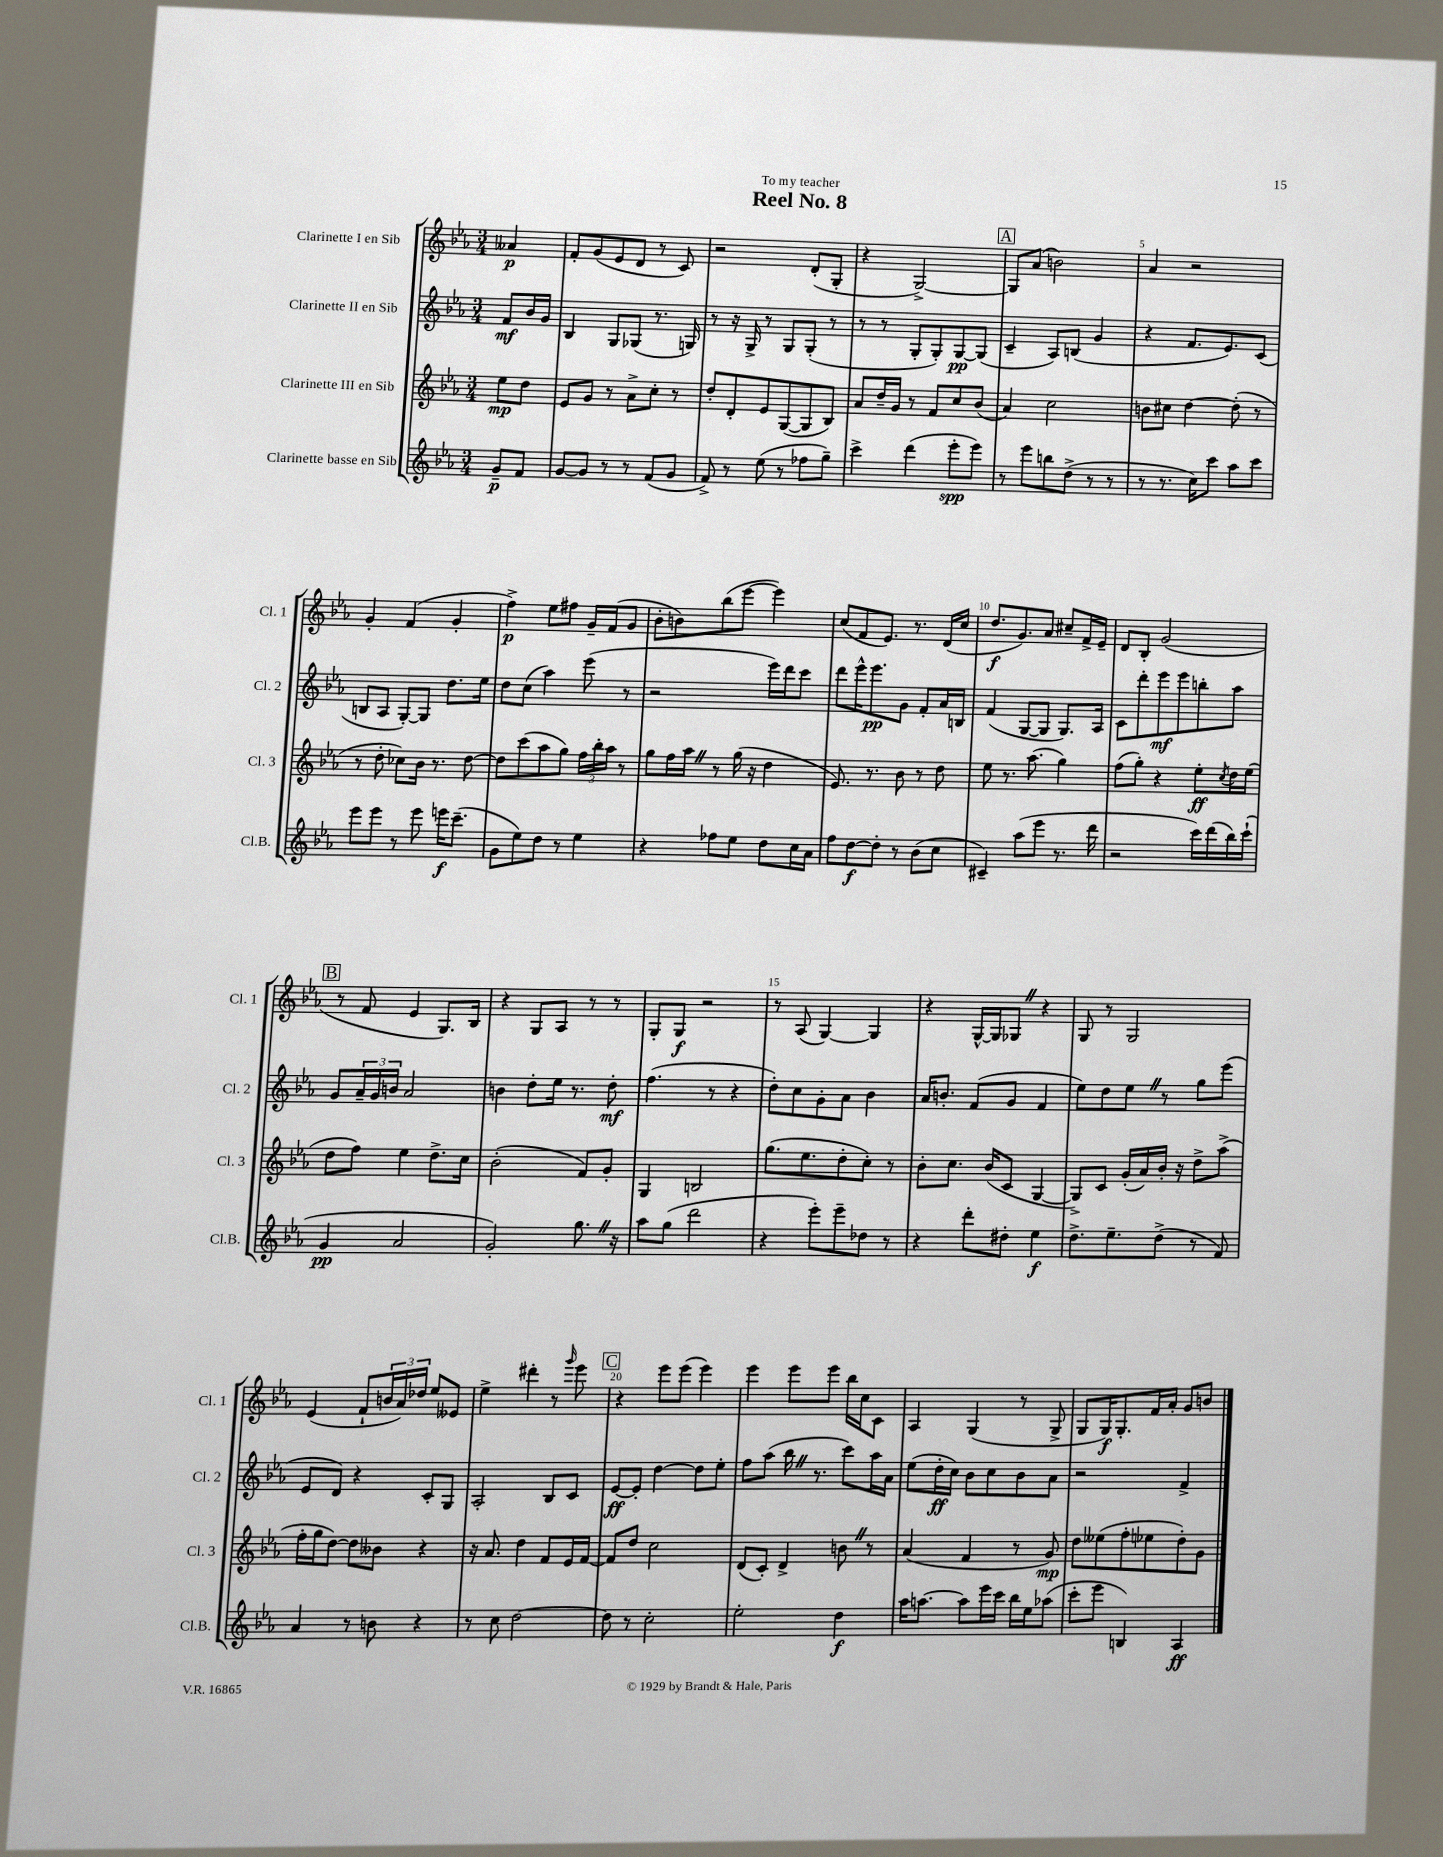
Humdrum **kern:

**kern	**dynam	**kern	**dynam	**kern	**dynam	**kern	**dynam
*part4	*part4	*part3	*part3	*part2	*part2	*part1	*part1
*staff4	*staff4	*staff3	*staff3	*staff2	*staff2	*staff1	*staff1
*I"Clarinette basse en Sib	*	*I"Clarinette III en Sib	*	*I"Clarinette II en Sib	*	*I"Clarinette I en Sib	*
*I'Cl.B.	*	*I'Cl. 3	*	*I'Cl. 2	*	*I'Cl. 1	*
*clefG2	*	*clefG2	*	*clefG2	*	*clefG2	*
*k[b-e-a-]	*	*k[b-e-a-]	*	*k[b-e-a-]	*	*k[b-e-a-]	*
*M3/4	*	*M3/4	*	*M3/4	*	*M3/4	*
=	=	=	=	=	=	=	=
8g~/L	p	8ee-\L	mp	8f/L	mf	4a--X/	p
8f/J	.	8dd\J	.	16b-/L	.	.	.
.	.	.	.	16g/JJ	.	.	.
=1	=1	=1	=1	=1	=1	=1	=1
[8g/L	.	8e-/L	.	4B-/	.	8f'/L	.
8g/J]	.	8g/J	.	.	.	(8g/	.
8r	.	8r	.	8G/L	.	8e-/	.
8r	.	8a-^\L	.	(8G-X/J	.	8d/J	.
(8f/L	.	8cc'\J	.	8.r	.	8r	.
8g/J	.	8r	.	.	.	8c/)	.
.	.	.	.	16Gn/)	.	.	.
=2	=2	=2	=2	=2	=2	=2	=2
8f^/)	.	8dd'/L	.	8r	.	2r	.
8r	.	8d'/	.	16r	.	.	.
.	.	.	.	16G^/	.	.	.
(8ee-\	.	8e-/	.	8r	.	.	.
8r	.	([8G/	.	8G/L	.	.	.
8ff-X\L	.	8G/]	.	(8G'/J	.	(8d'/L	.
8gg~\J)	.	8B-/J)	.	8r	.	8G'/J	.
=3	=3	=3	=3	=3	=3	=3	=3
4ccc^\	.	8a-/L	.	8r	.	4r	.
.	.	16dd~/L	.	8r	.	.	.
.	.	16g/JJ	.	.	.	.	.
(4ddd\	.	8r	.	8G'/L	.	[2G^/)	.
.	.	8f/L	.	8G'/)	.	.	.
8eee-'\L	spp	8cc/	.	[8G/	pp	.	.
8eee-\J)	.	(8b-/J	.	(8G/J]	.	.	.
!!LO:REH:place=s1:t=A
=4	=4	=4	=4	=4	=4	=4	=4
8r	.	4a-/)	.	4c~/	.	8G/L]	.
8eee-\L	.	.	.	.	.	(8a-/J	.
8bbn\	.	2cc\	.	8A-/L)	.	2bn\)	.
(8dd^\J	.	.	.	(8Bn/J	.	.	.
8r	.	.	.	4g/	.	.	.
8r	.	.	.	.	.	.	.
=5	=5	=5	=5	=5	=5	=5	=5
8r	.	8bn\L	.	4r	.	4a-/	.
8.r	.	8cc#X\J	.	.	.	.	.
.	.	[4dd\	.	8.f/L	.	2r	.
16cc\KL)	.	.	.	.	.	.	.
8ccc\J	.	.	.	.	.	.	.
.	.	.	.	8.e-/)	.	.	.
8aa-\L	.	(8dd'\]	.	.	.	.	.
8ccc\J	.	8r	.	(8c/J	.	.	.
!!LO:LB:g=z
=6	=6	=6	=6	=6	=6	=6	=6
8eee-\L	.	8r	.	8Bn/L	.	4g'/	.
8eee-\J	.	8dd'\	.	8A-/J	.	.	.
8r	.	8cc-X\L)	.	[8G'/L)	.	(4f/	.
8eee-\	.	16b-\Jk	.	8G/J]	.	.	.
.	.	8.r	.	.	.	.	.
16eeen\KL	f	.	.	8.dd\L	.	4g'/	.
(8.ccc~\J	.	.	.	.	.	.	.
.	.	[8dd\	.	.	.	.	.
.	.	.	.	16ee-\Jk	.	.	.
=7	=7	=7	=7	=7	=7	=7	=7
8g\L	.	8dd\L]	.	8dd\L	.	4ff^\)	p
8ee-\)	.	(8ccc\	.	(8cc\J	.	.	.
8dd\J	.	8aa-\	.	4aa-\)	.	8ee-\L	.
8r	.	8gg\J)	.	.	.	8ff#X\J	.
4ee-\	.	24ff\LL	.	(8eee-\	.	16g~/LL	.
.	.	24bb-'\	.	.	.	.	.
.	.	.	.	.	.	(16f/J	.
.	.	24aa-\JJ	.	.	.	.	.
.	.	8r	.	8r	.	8g/J	.
=8	=8	=8	=8	=8	=8	=8	=8
4r	.	8gg\L	.	2r	.	8b-'\L	.
.	.	16ff\L	.	.	.	8bn\)	.
.	.	16aa-Z\JJ	.	.	.	.	.
8ff-X\L	.	8r	.	.	.	(8bb-\	.
8ee-\J	.	(16gg\	.	.	.	[8eee-\J	.
.	.	16r	.	.	.	.	.
8dd\L	.	4dd\	.	16eee-\LL)	.	4eee-\])	.
.	.	.	.	16ddd\J	.	.	.
16cc\L	.	.	.	8ccc\J	.	.	.
16a-\JJ	.	.	.	.	.	.	.
=9	=9	=9	=9	=9	=9	=9	=9
8ff\L	.	8.e-/)	.	8ddd\L	.	(8cc/L	.
[8dd\	f	.	.	16eee-^^\K	.	8f/	.
.	.	8.r	.	8.eee-\	pp	.	.
8dd'\J]	.	.	.	.	.	8.e-/J)	.
8r	.	8b-\	.	8g\J	.	.	.
.	.	.	.	.	.	8.r	.
(8b-\L	.	8r	.	8f'/L	.	.	.
8cc\J	.	8dd\	.	16a-/L	.	(16d/LL	.
.	.	.	.	16Bn/JJ	.	16cc/JJ	.
=10	=10	=10	=10	=10	=10	=10	=10
4c#X~/)	.	8ee-\	.	(4f/	.	8.dd/L	f
.	.	8.r	.	.	.	.	.
.	.	.	.	.	.	8.g/)	.
(8aa-\L	.	.	.	[8G/L	.	.	.
.	.	(8.aa-\	.	.	.	.	.
8eee-\J	.	.	.	8G/J]	.	8a-/J	.
8.r	.	4gg\)	.	8.G/L)	.	8cc#X~/L	.
.	.	.	.	.	.	16f^/L	.
16ddd\	.	.	.	16A-/Jk	.	16e-~/JJ	.
=11	=11	=11	=11	=11	=11	=11	=11
2r	.	(8ff\L	.	8c\L	.	8d/L	.
.	.	8gg'\J)	.	8ddd'\	.	8B-'/J	.
.	.	4r	.	8eee-\	mf	(2g/	.
.	.	.	.	8eee-\	.	.	.
16ccc\LL)	.	8ee-'\L	ff	8bbn'\	.	.	.
(16ddd\	.	.	.	.	.	.	.
.	.	8qcc/	.	.	.	.	.
16bb-\)	.	16dd\L	.	8aa-\J	.	.	.
(16ccc`\JJ	.	(16ee-\JJ	.	.	.	.	.
!!LO:LB:g=z
!!LO:REH:place=s1:t=B
=12	=12	=12	=12	=12	=12	=12	=12
4g/	pp	8dd\L	.	8g/L	.	8r	.
.	.	8ff\J)	.	24a-~/L	.	8f/	.
.	.	.	.	24g/	.	.	.
.	.	.	.	24bn/JJ	.	.	.
2a-/	.	4ee-\	.	2a-/	.	4e-/	.
.	.	8.dd^\L	.	.	.	8.G/L)	.
.	.	16cc\Jk	.	.	.	16B-/Jk	.
=13	=13	=13	=13	=13	=13	=13	=13
2g'/)	.	(2b-'\	.	4bn\	.	4r	.
.	.	.	.	8dd'\L	.	8G/L	.
.	.	.	.	16ee-\Jk	.	8A-/J	.
.	.	.	.	8.r	.	.	.
8.ggZ\	.	8f/L)	.	.	.	8r	.
.	.	8g'/J	.	8dd'\	mf	8r	.
16r	.	.	.	.	.	.	.
=14	=14	=14	=14	=14	=14	=14	=14
8aa-\L	.	4G/	.	(4.ff\	.	8G'/L	.
(8gg\J	.	.	.	.	.	8G/J	f
2ddd\	.	2Bn/	.	.	.	2r	.
.	.	.	.	8r	.	.	.
.	.	.	.	4r	.	.	.
=15	=15	=15	=15	=15	=15	=15	=15
4r	.	(8.gg\L	.	8dd'\L)	.	8r	.
.	.	.	.	8cc\	.	(8A-/	.
.	.	8.ee-\	.	.	.	.	.
8eee-'\L)	.	.	.	8g'\	.	[4G/)	.
8eee-~\	.	8dd'\	.	8a-\J	.	.	.
8dd-X\J	.	8cc'\J)	.	4b-\	.	4G/]	.
8r	.	8r	.	.	.	.	.
=16	=16	=16	=16	=16	=16	=16	=16
4r	.	8b-'\L	.	16a-/KL	.	4r	.
.	.	.	.	8.bn'/J	.	.	.
.	.	8.cc\J	.	.	.	.	.
8ddd'\L	.	.	.	(8f/L	.	[16G^^/LL	.
.	.	(16b-/KL	.	.	.	16G/J]	.
8dd#X'\J	.	8c/J	.	8g/J	.	8G-XZ/J	.
4ee-\	f	[4G/	.	4f/	.	4r	.
=17	=17	=17	=17	=17	=17	=17	=17
8.dd^\L	.	8G^/L])	.	8ee-\L)	.	8G/	.
.	.	8c/J	.	8dd\	.	8r	.
8.ee-~\	.	.	.	.	.	.	.
.	.	(16g'/LL	.	8ee-Z\J	.	2G/	.
.	.	16a-/)	.	.	.	.	.
(8dd^\J	.	16b-'/JJ	.	8r	.	.	.
.	.	16r	.	.	.	.	.
8r	.	8dd^\L	.	8gg\L	.	.	.
8f/)	.	(8aa-^\J	.	(8eee-\J	.	.	.
!!LO:LB:g=z
=18	=18	=18	=18	=18	=18	=18	=18
4a-/	.	16ff'\LL	.	8e-/L	.	(4e-/	.
.	.	16gg\J	.	.	.	.	.
.	.	[8dd\J)	.	8d/J)	.	.	.
8r	.	8dd\L]	.	4r	.	8f`/L	.
8bn\	.	8b--X\J	.	.	.	24bn/L	.
.	.	.	.	.	.	24a-/)	.
.	.	.	.	.	.	24dd-X/JJ	.
4r	.	4r	.	8c'/L	.	8ee-/L	.
.	.	.	.	8G/J	.	8e--X/J	.
=19	=19	=19	=19	=19	=19	=19	=19
8r	.	16r	.	2A-'/	.	4ee-^\	.
.	.	8.a-/	.	.	.	.	.
8cc\	.	.	.	.	.	.	.
[2dd\	.	4dd\	.	.	.	4ddd#X'\	.
.	.	8f/L	.	8B-/L	.	8r	.
.	.	.	.	.	.	16qqggg/	.
.	.	16e-/L	.	8c/J	.	8eee-\	.
.	.	[16f/JJ	.	.	.	.	.
!!LO:REH:place=s1:t=C
=20	=20	=20	=20	=20	=20	=20	=20
8dd\]	.	8f/L]	.	[8e-/L	ff	4r	.
8r	.	8dd/J	.	8e-'/J]	.	.	.
2cc'\	.	2cc\	.	[4dd\	.	8eee-\L	.
.	.	.	.	.	.	(8eee-\J	.
.	.	.	.	8dd\L]	.	4eee-\)	.
.	.	.	.	8ee-'\J	.	.	.
=21	=21	=21	=21	=21	=21	=21	=21
2ee-'\	.	(8d/L	.	8ff\L	.	4eee-\	.
.	.	8c'/J)	.	(8aa-\J	.	.	.
.	.	4d^/	.	16bb-Z\	.	8eee-\L	.
.	.	.	.	8.r	.	.	.
.	.	.	.	.	.	8eee-\J	.
4dd\	f	8bnZ\	.	8ccc\L)	.	16bb-\LL	.
.	.	.	.	.	.	16cc\J	.
.	.	8r	.	16aa-\L	.	8c\J	.
.	.	.	.	16a-\JJ	.	.	.
=22	=22	=22	=22	=22	=22	=22	=22
16aa-\KL	.	(4a-/	.	(8ee-\L	.	4A-/	.
[8.aan\J	.	.	.	.	.	.	.
.	.	.	.	16dd'\L	ff	.	.
.	.	.	.	16cc\JJ)	.	.	.
8aa\L]	.	4f/	.	8b-\L	.	(4G/	.
16eee-\L	.	.	.	8cc\	.	.	.
16ccc\JJ	.	.	.	.	.	.	.
16bb-\LL	.	8r	.	8b-\	.	8r	.
16ee-\J	.	.	.	.	.	.	.
(8aa-X\J	.	8g/)	mp	8a-\J	.	8G^/	.
=23	=23	=23	=23	=23	=23	=23	=23
8ccc'\L	.	8dd\L	.	2r	.	8G/L	.
8eee-\J	.	(8ee--X\	.	.	.	16G/K)	f
.	.	.	.	.	.	8.G'/	.
4Bn/)	.	8ff'\	.	.	.	.	.
.	.	8ee-X\	.	.	.	16f/L	.
.	.	.	.	.	.	16a-'/JJ	.
4A-/	ff	8dd'\)	.	4f^/	.	8g/L	.
.	.	8g\J	.	.	.	8bn/J	.
==	==	==	==	==	==	==	==
*-	*-	*-	*-	*-	*-	*-	*-
